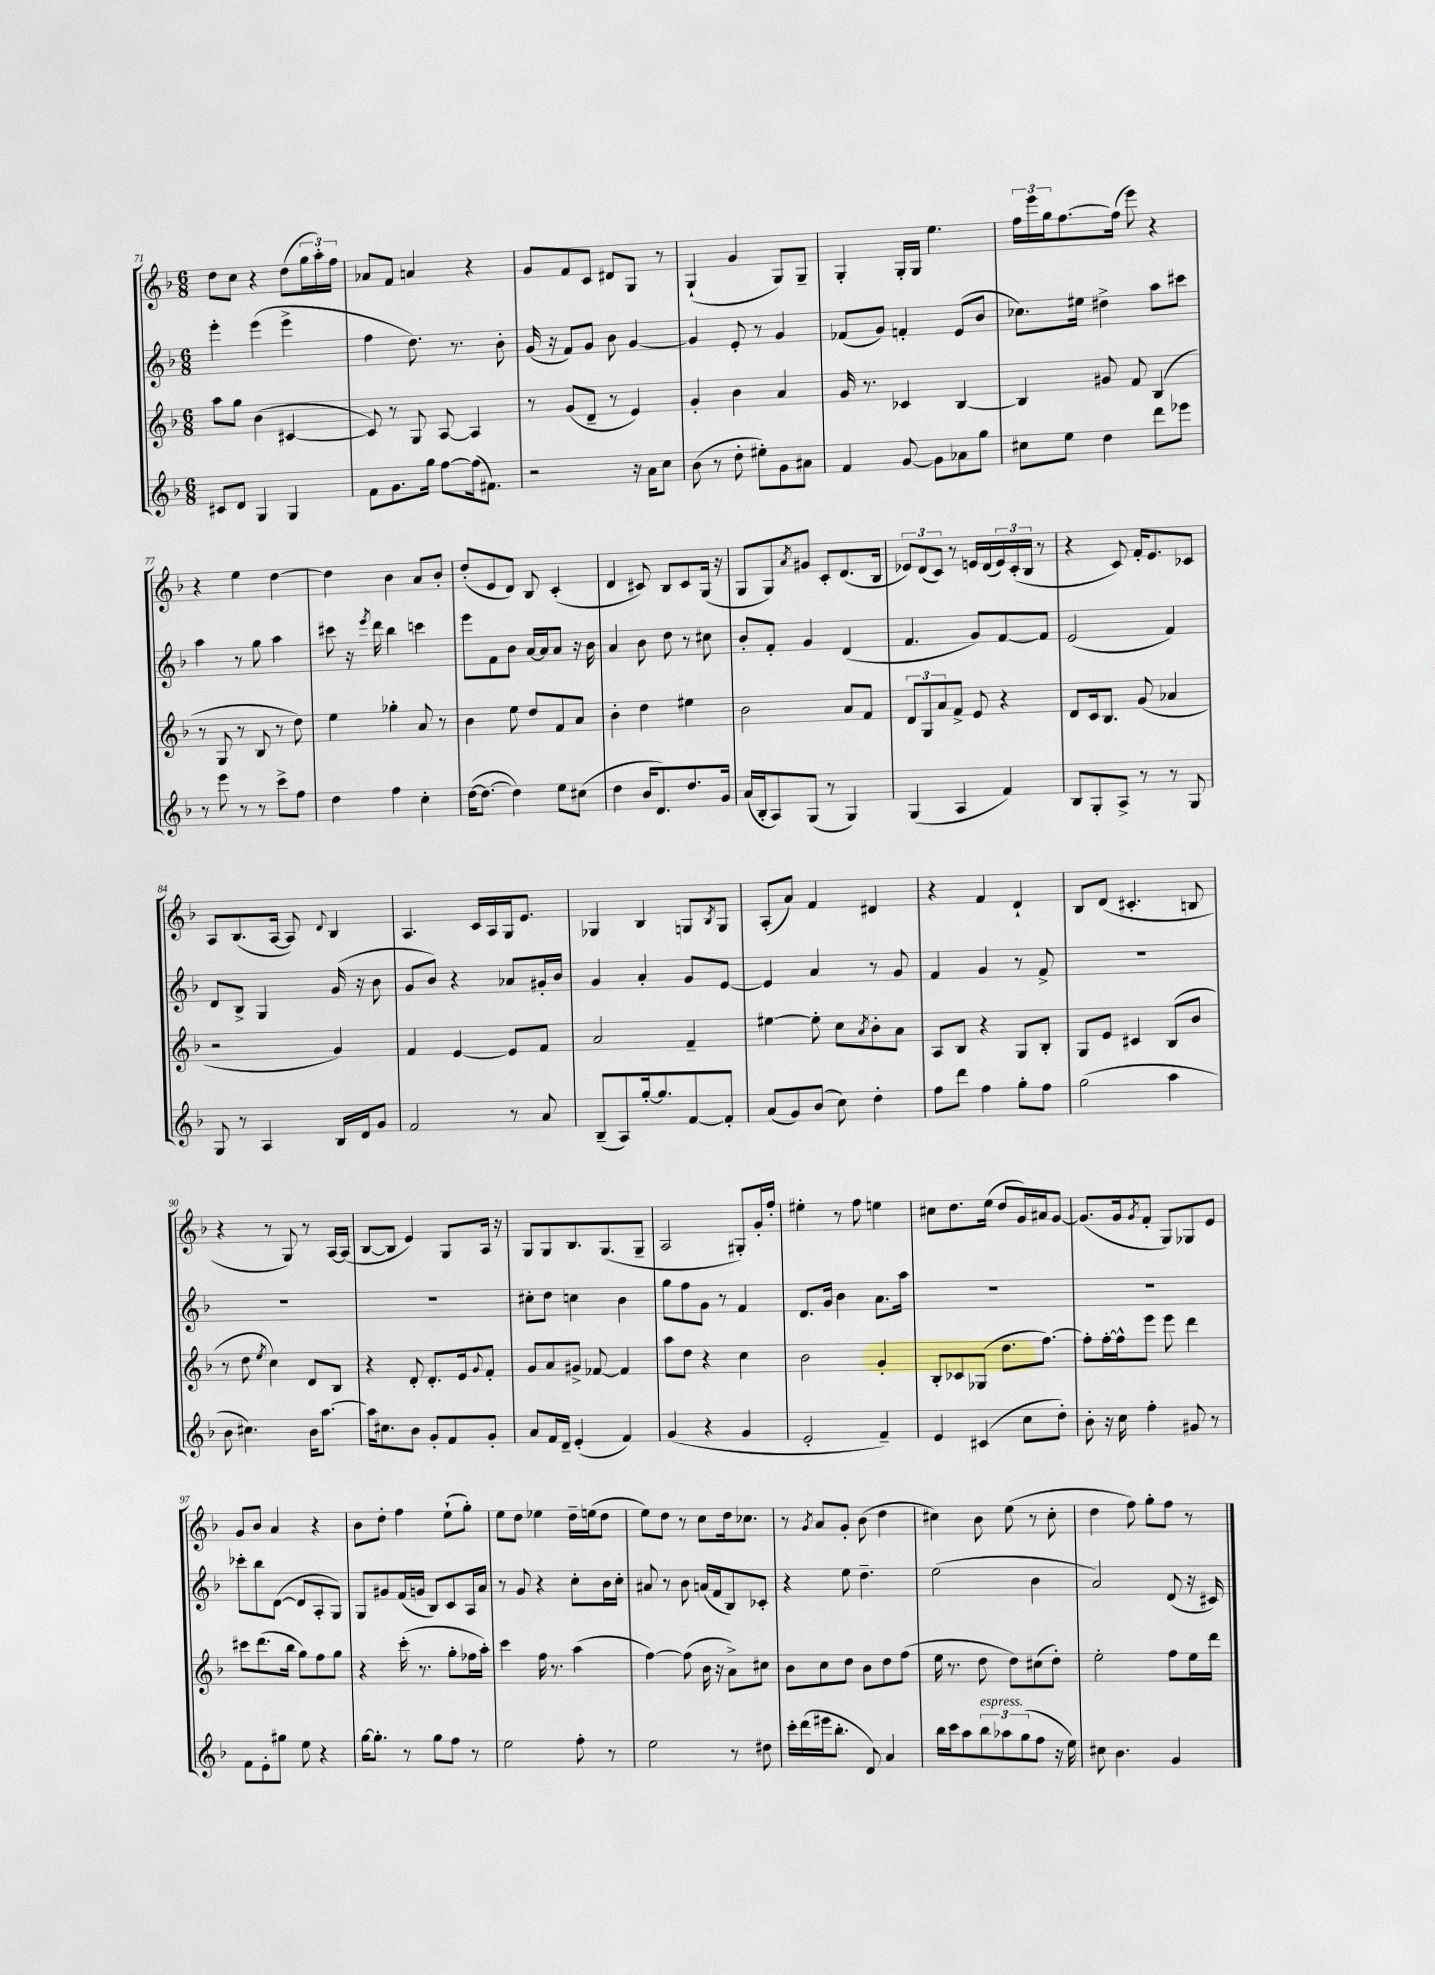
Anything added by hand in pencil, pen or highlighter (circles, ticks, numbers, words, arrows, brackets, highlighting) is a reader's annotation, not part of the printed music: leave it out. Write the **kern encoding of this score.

**kern	**kern	**kern	**kern
*staff4	*staff3	*staff2	*staff1
*clefG2	*clefG2	*clefG2	*clefG2
*k[b-]	*k[b-]	*k[b-]	*k[b-]
*M6/8	*M6/8	*M6/8	*M6/8
8c#	8aa	4eee'	8dd
8d	8gg	.	8cc
4G	(4b-	(4eee	4r
4G	[4c#	4eee^	(8dd
.	.	.	24gg
.	.	.	24aa')
.	.	.	24ff
=	=	=	=
8f	8c#])	4ff	8a-
8.g	8r	.	8f
.	8G	8.dd)	4a
16gg	.	.	.
[8ff	[8A	.	.
.	.	8.r	.
(16ff]	4A]	.	4r
8.f#)	.	.	.
.	.	8b-'	.
=	=	=	=
2r	8r	(16g	8g
.	.	16r	.
.	(8g	8f)	8f
.	8d~	8g	8c
.	8r	8b-	8d#
16r	4e)	[4g	8G
16a	.	.	.
8cc	.	.	8r
=	=	=	=
(8b-	4g'	4g]	(4G`
8r	.	.	.
8dd'	4b-	8e'	4g
8ee#')	.	8r	.
8g	4a	4g	8G)
8a#	.	.	8G~
=	=	=	=
4f	16g	(8f-	4G'
.	8.r	.	.
.	.	8g)	.
[8g	4c-	4f'	16G'
.	.	.	16G
8g]	.	.	4.ee
8a-	[4B-	(8e	.
8gg	.	8b-	.
=	=	=	=
8cc#	4B-]	8.cc-)	24ff
.	.	.	24eee
.	.	.	24gg
8ee	.	.	[8.ff
.	.	16ee#	.
4dd	8g#	4dd#^	.
.	.	.	(16ff]
.	8f	.	8eee)
8ddd	(4B-	8aa	4r
8eee-	.	8ccc#	.
=	=	=	=
8r	8r	4aa	4r
8eee	8G	.	.
8r	8r	8r	4ee
8r	8B-	8gg	.
8ccc^	8r	4aa	[4dd
8ff	8dd)	.	.
=	=	=	=
4dd	4ee	8ccc#	4dd]
.	.	16r	.
.	.	8qeee	.
.	.	16ddd	.
4ff	4gg-'	4bb-	4b-
4cc'	8a	4ccc	8a
.	8r	.	8b-'
=	=	=	=
([16dd	4b-	8eee	(8dd'
8.dd_	.	.	.
.	.	8f	8e
4dd])	8ee	8b-	8d)
.	8dd	[16a	8B-
.	.	16a]	.
8ee	8f	8a	(4c'
(8cc#	8a	16r	.
.	.	16b-	.
=	=	=	=
4dd	4b-'	4a	4d
16b-	4dd	8b-	8c#)
8.d)	.	.	.
.	.	8dd	8B-
8.dd	4ee#	8r	8c#
.	.	8cc#	(16G
16g	.	.	16r
=	=	=	=
(16a	2b-	8b-'	8G
16B-'	.	.	.
8A)	.	8f'	8G)
.	.	.	8qa
(8G	.	4g	8g#
8r	.	.	8c'
4G)	8a	(4d	(8.d
.	8f	.	.
.	.	.	16B-
=	=	=	=
(4G	12d	4.f	12e-)
.	12G	.	(12d
.	12a	.	12c)
4A	8f^	.	8r
.	8e	8g)	16e
.	.	.	(16d
4f)	4r	[8f	24e)
.	.	.	(24c'
.	.	.	24B-
.	.	8f]	8r
=	=	=	=
8B-	8d	(2e	4r
8G'	16c	.	.
.	8.B-	.	.
8A^	.	.	8c)
8r	(8g	.	16f'
.	.	.	8.e
8r	4a-	4f)	.
8G	.	.	8c-
=	=	=	=
8G	2r	8d	8A
8r	.	8B-^	(8.B-
4A	.	4G	.
.	.	.	[16A
.	.	.	8A])
.	.	.	8qqd
16B-	4g)	(16g	4B-
16d	.	16r	.
8g	.	8b-	.
=	=	=	=
2f	4f	8g	4.A
.	.	8b-)	.
.	[4e	4r	.
.	.	.	16c
.	.	.	16A
8r	8e]	8a-	16G
.	.	.	8.e
8a	8f	16g#'	.
.	.	16b-	.
=	=	=	=
(8B-~	2a	4g	4G-
8A)	.	.	.
[16gg'	.	4a'	4B-
8.gg]	.	.	.
[8f	4f~	8g	8G
.	.	.	8qB-
8f']	.	[8e	8G
=	=	=	=
(8a	[4ee#	4e]	(8A'
8g)	.	.	8a)
(8b-	8ee#']	4a	4f
8cc)	8cc	.	.
.	8qa	.	.
4dd'	8b-'	8r	4d#
.	8a	8g	.
=	=	=	=
8ff	8A	4f	4r
8ddd	8B-	.	.
4ff	4r	4g	4f
8gg'	8G	8r	4d`
8ff	8B-'	8f^	.
=	=	=	=
(2gg	8G	2.r	8B-
.	8e	.	(8d
.	4c#	.	4.c#'
4aa	(8B-	.	.
.	8b-	.	8B
=	=	=	=
8b-	8r	2.r	4r
4.cc#)	8dd	.	.
.	8qee	.	.
.	4cc)	.	8r
.	.	.	8G)
16b-	8d	.	8r
[8.aa	.	.	.
.	8B-	.	[16A
.	.	.	(16A]
=	=	=	=
16aa]	4r	2.r	[8B-
8.cc#	.	.	.
.	.	.	8B-]
8b-	8d'	.	4e)
8g'	8.d'	.	.
8f	.	.	8G
.	16e	.	.
.	8qqg	.	.
8g'	8f'	.	16A
.	.	.	16r
=	=	=	=
8a	8g	8cc#'	8G
16f	8a	8dd	8G
16d~	.	.	.
(4e'	8g#^	4cc	8.B-
.	[8f-	.	.
.	.	.	(8.G
4f)	4f-]	4b-	.
.	.	.	8G~
=	=	=	=
(4g	8aa	8gg	2A
.	8dd	8ff	.
4r	4r	8g	.
.	.	8r	.
4g	4cc	4f	8G#')
.	.	.	16g'
.	.	.	16ff'
=	=	=	=
2e'	2b-	8.d	4ee#'
.	.	16g	.
.	.	4b-	8r
.	.	.	8ff
4f~)	4g'	8.a	4ee
.	.	16aa	.
=	=	=	=
4e	8B-'	2.r	8cc#
.	8c-	.	8.dd
(4c#	(8G-	.	.
.	.	.	(16ee
.	8.dd	.	8dd
8cc	.	.	16g)
.	[8.ff)	.	16a#
8dd')	.	.	[8g
=	=	=	=
8b-'	8ff']	2.r	(8.g]
16r	[16ff'	.	.
16cc	16ff^^]	.	16g
.	.	.	8qg
4ff'	8eee	.	8f'
.	8eee	.	8G)
8g#	4ddd	.	8G-
8r	.	.	8e
=	=	=	=
8f	8ccc#	8ccc-'	8g
8e'	(8.ddd	8bb-	8b-
8gg#	.	([8d	4a
.	16bb-	.	.
8ee	8gg)	8d]	.
4r	8ff	8A'	4r
.	8gg	8G)	.
=	=	=	=
[16gg	4r	8G	8b-
8.gg']	.	.	.
.	.	8g#	8dd'
8r	(16ccc'	(16f	4ff
.	8.r	16g	.
8gg	.	8B-)	.
8ff	8gg'	8c	(8ee`
8r	16ff-	16A	8gg')
.	16aa')	16a	.
=	=	=	=
2ee	4ccc	8r	8ee
.	.	8g	8dd
.	16ff	4r	4ee-
.	8.r	.	.
8ff'	(4aa	8cc'	16dd~
.	.	.	(16ee
8r	.	16b-	8dd
.	.	16cc'	.
=	=	=	=
2ee	[4ff)	8a#	8ee)
.	.	8r	8dd
.	(8ff]	8b-	8r
.	16b-	(16a	8cc
.	16r	16f	.
8r	8a^)	8B-)	16dd
.	.	.	8.cc-
8dd#	8cc#	8c-'	.
=	=	=	=
16ccc'	8b-	4r	8r
(16ddd	.	.	.
.	.	.	8qg
16eee#	8cc	.	8a
8.bb-'	.	.	.
.	8dd	8ee	8g'
8d)	8b-	4.dd~	(8b-
4a	8dd	.	4dd
.	(8ff	.	.
=	=	=	=
16bb-	16ee	(2ee	4cc#)
16ccc	8.r	.	.
8aa	.	.	.
12bb-	8dd	.	8b-
12aa-	.	.	.
.	8dd)	.	(8ee
(12gg	.	.	.
8ff	(8cc#	4b-	8r
16r	8dd')	.	8cc#'
16ee)	.	.	.
=	=	=	=
8cc#	2ee'	2a)	4dd
4.b-	.	.	.
.	.	.	8ff)
.	.	.	8gg'
4g	8ff	(8d	8ff
.	16ee	16r	8r
.	16ddd	16c#)	.
==	==	==	==
*-	*-	*-	*-
